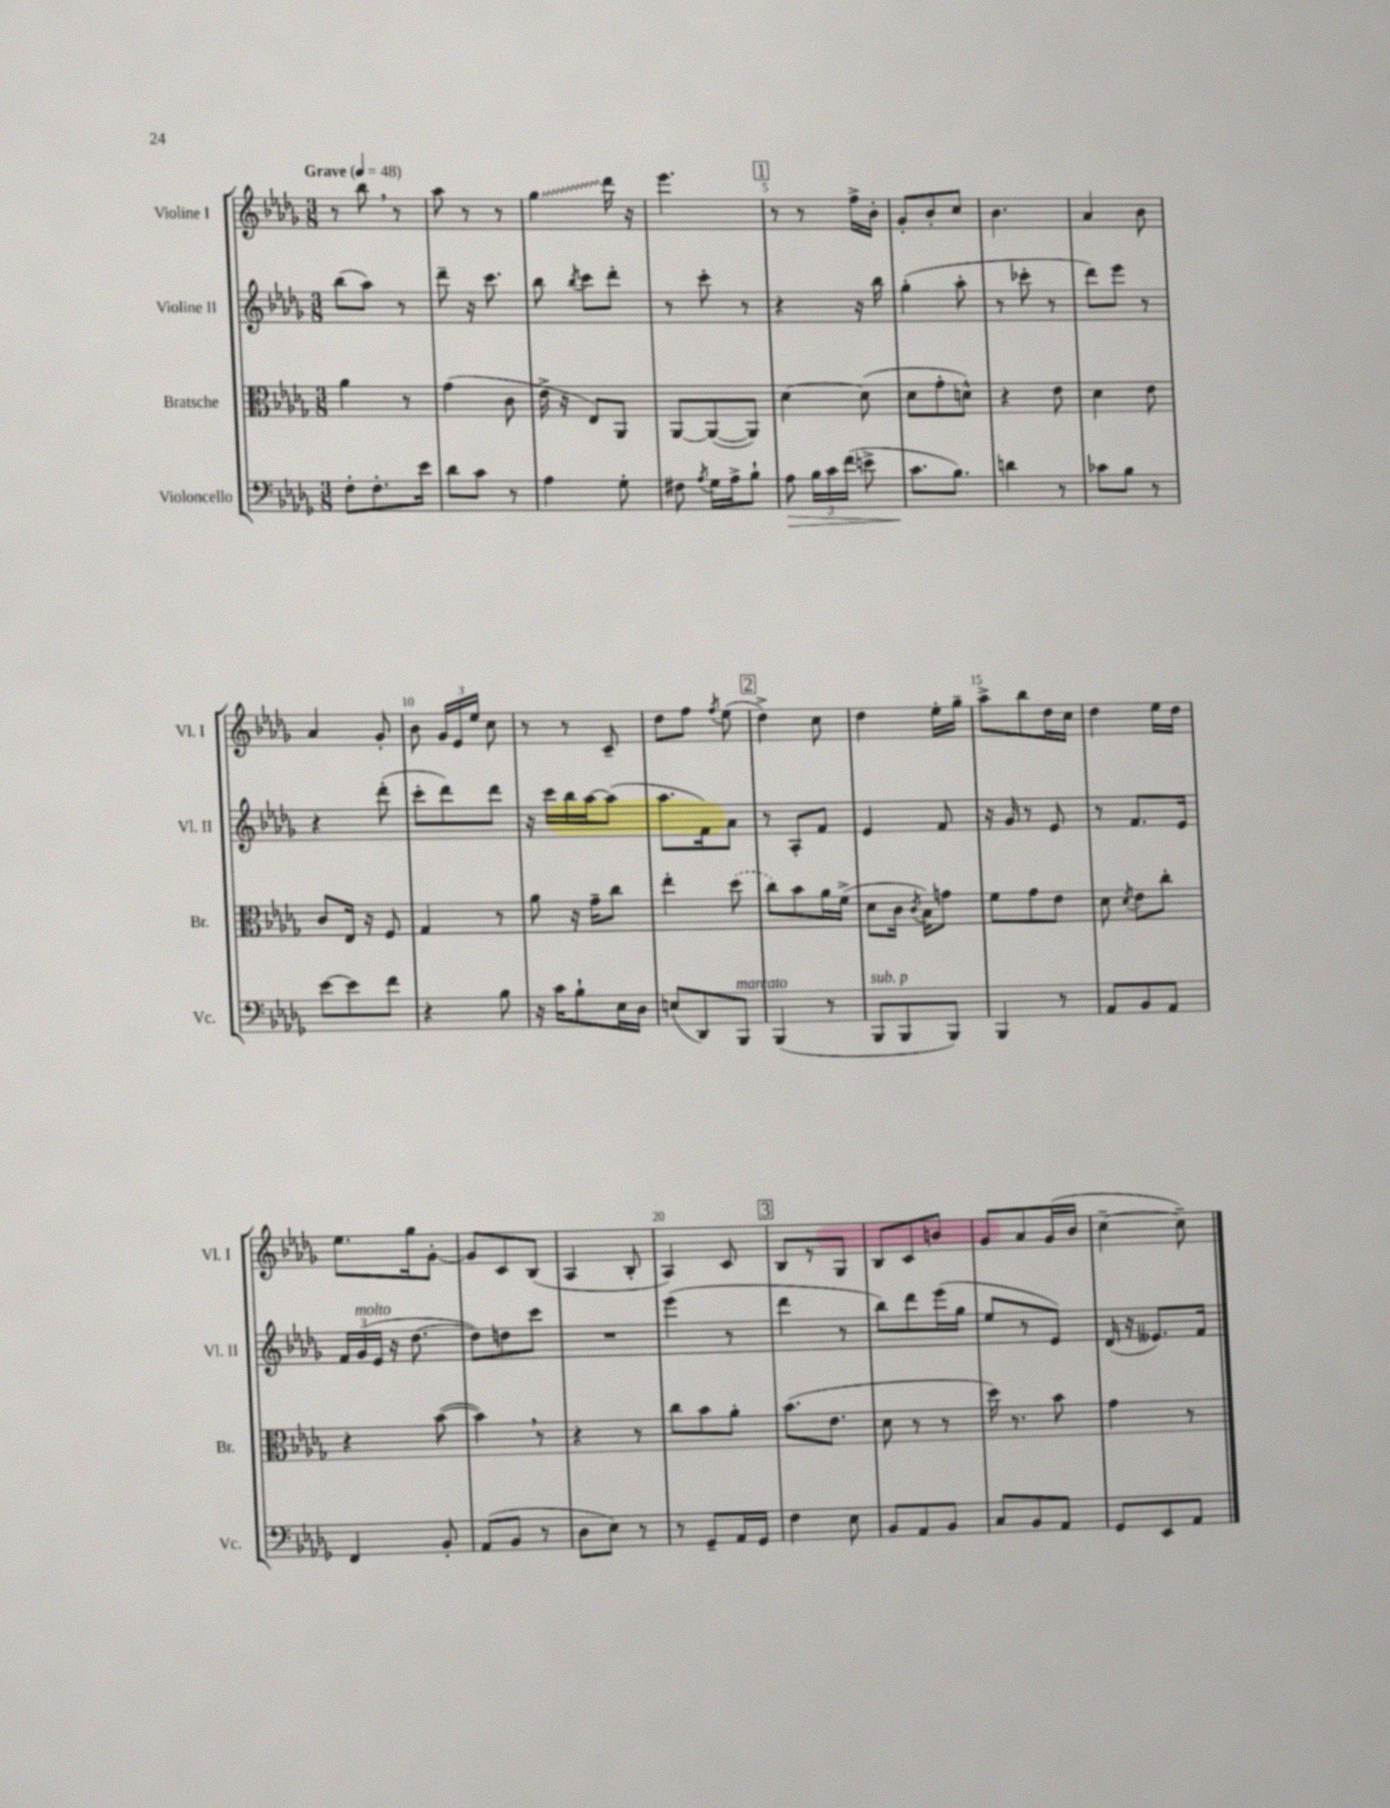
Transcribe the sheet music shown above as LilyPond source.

<<
\new StaffGroup <<
\new Staff = "s0" \with { instrumentName = "Violine I" shortInstrumentName = "Vl. I" } {
    \clef treble \key des \major \numericTimeSignature \time 3/8 \tempo "Grave" 4 = 48
    \autoBeamOff r8 bes''8 \breathe r8 |
    aes''8 r8 r8 |
    \once \override Glissando.style = #'zigzag ges''4\glissando des'''16 r16 |
    ees'''4. |
    \mark \markup { \box "1" } r8 r8 f''16[-> bes'16]-. |
    ges'8[-. bes'8-. c''8] |
    bes'4. |
    aes'4 bes'8 |
    aes'4 ges'8-. |
    bes'8 \tuplet 3/2 { ges'16[ ees'16 ees''16] } c''8 |
    r8 r8 c'8-- |
    des''8[ f''8] \acciaccatura { f''8 } ees''8( |
    \mark \markup { \box "2" } des''4->) c''8 |
    des''4 ees''16[-. ges''16]-- |
    aes''8[-> bes''8 des''16 c''16] |
    des''4 ees''16[ des''16] |
    ees''8.[ ges''16 ges'8]~-. |
    ges'8[ c'8 bes8]( |
    aes4 bes8-. |
    aes4) c'8 |
    \mark \markup { \box "3" } bes8[ r8 ges8] |
    bes8[ c'8 b'8] |
    ges'8[ aes'8 ges'16( bes'16] |
    c''4~-- c''8--) \bar "|." |
}
\new Staff = "s1" \with { instrumentName = "Violine II" shortInstrumentName = "Vl. II" } {
    \clef treble \key des \major \numericTimeSignature \time 3/8
    \autoBeamOff bes''8[( aes''8]) r8 |
    des'''8-- r16 c'''8. |
    bes''8 \acciaccatura { bes''8 } c'''8[ des'''8]-. |
    r8 c'''8-. r8 |
    \mark \markup { \box "1" } r4 r16 bes''16 |
    ges''4-.( aes''8-. |
    r8 ces'''8-. r8 |
    des'''8[) ees'''8] r8 |
    r4 des'''8-.( |
    c'''8[-. des'''8) des'''8] |
    r16 c'''16[ bes''16 aes''16~ aes''8]( |
    aes''8.[ f'16) aes'8] |
    \mark \markup { \box "2" } r8 aes8[-. f'8] |
    ees'4 f'8 |
    r16 ges'16 r8 ees'8 |
    r8 f'8.[ ees'16] |
    \tuplet 3/2 { f'16[ ges'16^\markup { \italic "molto" }( ees'16] } r16 des''8.~ |
    des''8[) d''8 c'''8] |
    R4. |
    ees'''4( r8 |
    \mark \markup { \box "3" } des'''4 r8 |
    bes''8[) des'''8 ees'''16( ges''16] |
    ees''8[ r8 ees'8]) |
    des'16( r16 eeses'8.[) f'16] \bar "|." |
}
\new Staff = "s2" \with { instrumentName = "Bratsche" shortInstrumentName = "Br." } {
    \clef alto \key des \major \numericTimeSignature \time 3/8
    \autoBeamOff aes'4 r8 |
    ges'4( c'8 |
    ees'16-> r16 ees8[) aes,8] |
    aes,8[~ aes,8~( aes,8]) |
    \mark \markup { \box "1" } des'4~ des'8( |
    des'8[ ges'8-. d'8]-^) |
    r4 ees'8 |
    des'4 ees'8 |
    c'8[ ees16] r16 f8 |
    ges4 r8 |
    aes'8 r16 ges'16[-- c''8] |
    ees''4-. \once \slurDashed des''8( |
    \mark \markup { \box "2" } c''8[) bes'8 aes'16 f'16]->( |
    des'8[ c'16] \acciaccatura { c'8 } bes16[) g'8] |
    f'8[ ges'8 ees'8] |
    des'8 \acciaccatura { des'8 } ees'8[ c''8]-. |
    r4 bes'8~( |
    bes'4) \breathe r8 |
    r4 r8 |
    c''8[ bes'8 aes'8]-. |
    \mark \markup { \box "3" } bes'8.[( ees'8.] |
    des'8 r8 r8 |
    des''16) r8. bes'8 |
    ges'4 r8 \bar "|." |
}
\new Staff = "s3" \with { instrumentName = "Violoncello" shortInstrumentName = "Vc." } {
    \clef bass \key des \major \numericTimeSignature \time 3/8
    \autoBeamOff f8[-. f8.-. ees'16] |
    des'8[ c'8] r8 |
    aes4 ges8-. |
    fis8 \acciaccatura { aes8 } ges16[ aes16-> bes8]-! |
    \mark \markup { \box "1" } aes8\> \tuplet 3/2 { bes16[ c'16 f'16]( } e'8-> |
    c'8.[\! bes8.]) |
    d'4 r8 |
    ces'8[ bes8] r8 |
    ees'8[~ ees'8 f'8] |
    r4 bes8 |
    r16 c'16[ bes8-! ees16 des16] |
    e8[( des,8) bes,,8]^\markup { \italic "marcato" } |
    \mark \markup { \box "2" } bes,,4( r8 |
    bes,,8[^\markup { \italic "sub. p" } bes,,8 bes,,8]) |
    bes,,4 r8 |
    aes,8[ bes,8 aes,8] |
    f,4 bes,8-. |
    aes,8[( bes,8] r8 |
    des8[ ees8]) r8 |
    r8 ges,8[-- aes,16 ges,16] |
    \mark \markup { \box "3" } f4 ees8 |
    bes,8[ aes,8 bes,8] |
    c8[ bes,8 aes,8] |
    ges,8[ ees,8 aes,8] \bar "|." |
}
>>
>>
\layout { \context { \Score \override BarNumber.break-visibility = ##(#f #t #t) barNumberVisibility = #(every-nth-bar-number-visible 5) } }
